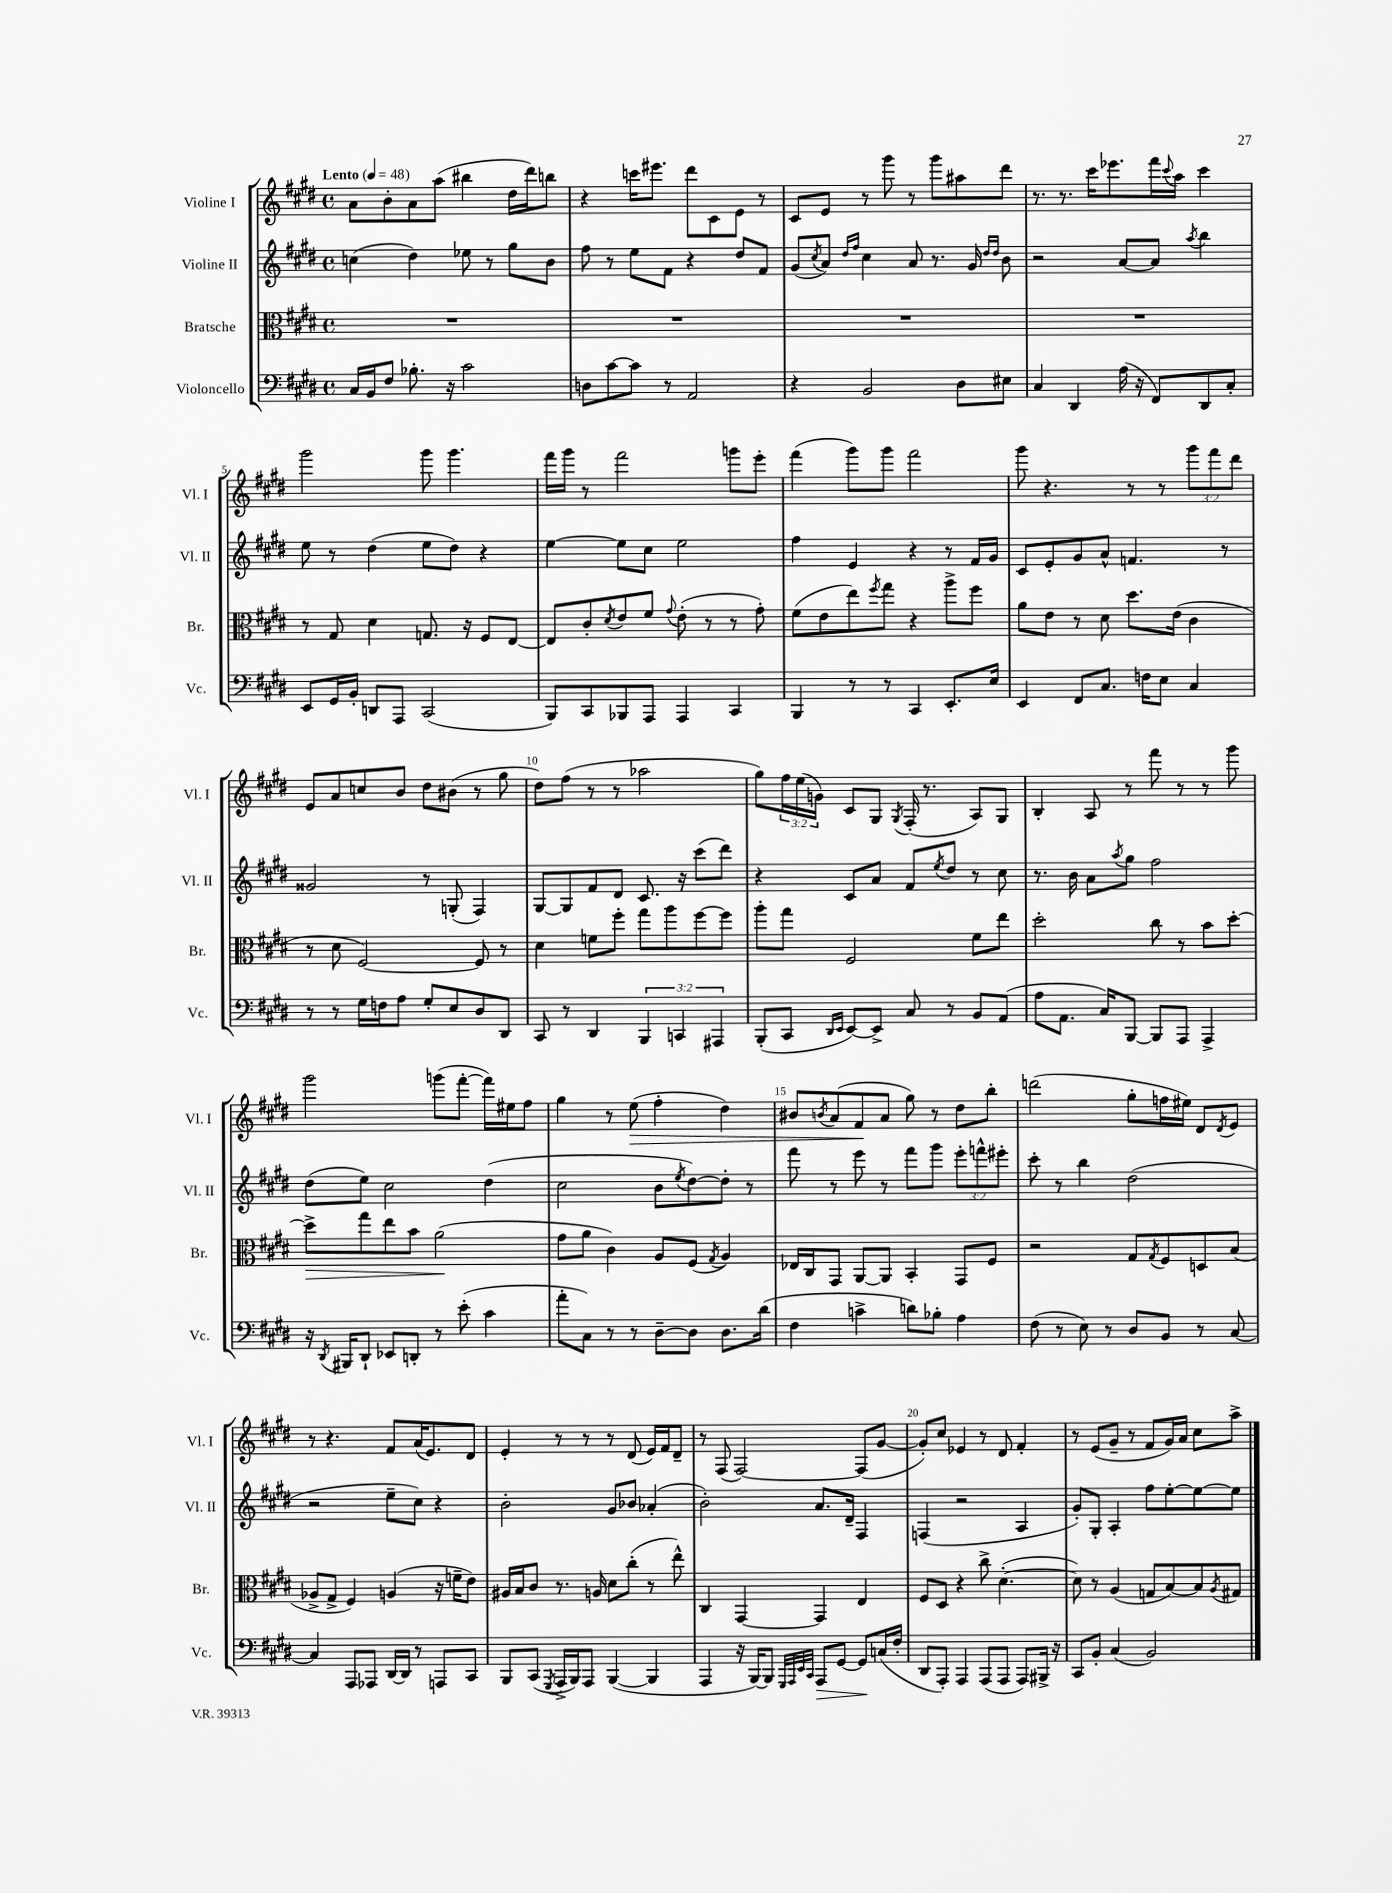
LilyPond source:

<<
\new StaffGroup <<
\new Staff = "s0" \with { instrumentName = "Violine I" shortInstrumentName = "Vl. I" } {
    \clef treble \key e \major \defaultTimeSignature \time 4/4 \override Staff.TupletNumber.text = #tuplet-number::calc-fraction-text \tempo "Lento" 4 = 48
    a'8 b'8-. a'8 a''8( bis''4 dis''16 dis'''16) b''8 |
    r4 c'''16 eis'''8. dis'''8 cis'8 e'8 r8 |
    cis'8 e'8 r8 gis'''8 r8 gis'''8 ais''8 dis'''8 |
    r8. r8. cis'''16 ees'''8. fis'''16 \appoggiatura { cis'''8 } a''16 cis'''4 |
    gis'''2 gis'''8 gis'''4. |
    fis'''16 gis'''16 r8 fis'''2 g'''8 e'''8-. |
    fis'''4( gis'''8) gis'''8 fis'''2 |
    gis'''8 r4. r8 r8 \tuplet 3/2 { gis'''8 fis'''8 dis'''8 } |
    e'8 a'8 c''8 b'8 dis''8 bis'8( r8 gis''8 |
    dis''8) fis''8( r8 r8 aes''2 |
    gis''8) \tuplet 3/2 { fis''16 e''16( g'16) } cis'8 gis8 \acciaccatura { gis8 } fis16-.( r8. a8) gis8 |
    b4-. a8 r8 fis'''8 r8 r8 gis'''8 |
    gis'''2 g'''8( fis'''8~-. fis'''16) eis''16 fis''8 |
    gis''4 r8 e''8\>( fis''4-. dis''4) |
    bis'8 \acciaccatura { b'8 } a'8( fis'8\! a'8 gis''8) r8 dis''8 b''8-. |
    d'''2( gis''8-. f''16 eis''16) dis'8 \acciaccatura { dis'8 } e'8 |
    r8 r4. fis'8 a'16( e'8.) dis'8 |
    e'4-. r8 r8 r8 dis'8( e'16) fis'16 dis'8-- |
    r8 fis8( fis2~) fis8( gis'8~ |
    gis'8-.) cis''8 ees'4 r8 dis'8 fis'4-. |
    r8 e'8( gis'8-- r8 fis'8 gis'16) a'16 cis''8 a''8-> \bar "|." |
}
\new Staff = "s1" \with { instrumentName = "Violine II" shortInstrumentName = "Vl. II" } {
    \clef treble \key e \major \defaultTimeSignature \time 4/4 \override Staff.TupletNumber.text = #tuplet-number::calc-fraction-text
    c''4( dis''4) ees''8 r8 gis''8 b'8 |
    fis''8 r8 e''8 fis'8 r4 dis''8 fis'8 |
    gis'8( \acciaccatura { cis''8 } a'8) \grace { dis''16 fis''16 } cis''4 a'8 r8. gis'16 \grace { dis''16 dis''16 } b'8 |
    r2 a'8~ a'8 \acciaccatura { a''8 } b''4 |
    e''8 r8 dis''4( e''8 dis''8) r4 |
    e''4~ e''8 cis''8 e''2 |
    fis''4 e'4 r4 r8 fis'16 gis'16 |
    cis'8 e'8-. gis'8 a'8-^ f'4. r8 |
    gisis'2 r8 g8-.( fis4) |
    gis8~ gis8 fis'8 dis'8 cis'8. r16 cis'''8( dis'''8) |
    r4 cis'8 a'8 fis'8 \acciaccatura { e''8 } dis''8 r8 cis''8 |
    r8. b'16 a'8 \acciaccatura { a''8 } gis''8 fis''2 |
    dis''8( e''8) cis''2 dis''4( |
    cis''2 b'8 \acciaccatura { e''8 } dis''8~) dis''8-. r8 |
    fis'''8 r8 e'''8 r8 fis'''8 gis'''8 \tuplet 3/2 { e'''8-. f'''8-^ eis'''8-. } |
    cis'''8-. r8 b''4 dis''2( |
    r2 e''8-- cis''8) r4 |
    b'2-. gis'8 bes'8 aes'4-.( |
    b'2-.) a'8. dis'16-- fis4 |
    f4( r2 a4 |
    gis'8-.) gis8-. a4-. fis''8 e''8~-. e''8~ e''8 \bar "|." |
}
\new Staff = "s2" \with { instrumentName = "Bratsche" shortInstrumentName = "Br." } {
    \clef alto \key e \major \defaultTimeSignature \time 4/4
    R1 |
    R1 |
    R1 |
    R1 |
    r8 gis8 dis'4 g8. r16 fis8 e8~ |
    e8 cis'8-. \acciaccatura { dis'8 } e'8 fis'8 \appoggiatura { gis'8 } e'8-.( r8 r8 gis'8-.) |
    fis'8( e'8 e''8) \acciaccatura { fis''8 } gis''8 r4 a''8-> fis''8 |
    a'8 e'8 r8 dis'8 dis''8. e'16( cis'4 |
    r8 dis'8 fis2~) fis8 r8 |
    dis'4 f'8 fis''8-. gis''8 a''8 fis''8~ fis''8 |
    a''8-. gis''8 fis2 fis'8 e''8 |
    dis''2-. cis''8 r8 b'8 dis''8~-. |
    dis''8->\> gis''8 e''8 b'8 a'2\!( |
    gis'8 a'8 cis'4) a8 fis8( \acciaccatura { gis8 } a4) |
    ees16 cis16 gis,8 a,8~ a,8 b,4-. gis,8 fis8 |
    r2 gis8 \acciaccatura { gis8 } fis8 d8 b8( |
    aes8-> gis8-> fis4) a4( r16 f'16-- e'8) |
    ais16 b16 cis'8 r8. a16 dis'8 cis''8-.( r8 e''8-^) |
    cis4 gis,4~ gis,4 e4 |
    fis8 dis8 r4 cis''8-> dis'4.~-.( |
    dis'8) r8 a4( g8 b8~) b8 \acciaccatura { a8 } gis8 \bar "|." |
}
\new Staff = "s3" \with { instrumentName = "Violoncello" shortInstrumentName = "Vc." } {
    \clef bass \key e \major \defaultTimeSignature \time 4/4 \override Staff.TupletNumber.text = #tuplet-number::calc-fraction-text
    cis16 b,16 fis8 bes8.-. r16 cis'2 |
    d8 cis'8~ cis'8 r8 a,2 |
    r4 b,2 dis8 eis8 |
    cis4 dis,4 a16( r16 fis,8) dis,8 cis8-. |
    e,8 gis,16 b,16-. d,8 a,,8 cis,2( |
    b,,8) cis,8 bes,,8 a,,8 a,,4 cis,4 |
    b,,4 r8 r8 cis,4 e,8.-. e16 |
    e,4 fis,8 cis8. f16 e8 cis4 |
    r8 r8 gis16 f16 a8 gis8-. e8 dis8 dis,8 |
    cis,8 r8 dis,4 \tuplet 3/2 { b,,4 c,4 ais,,4 } |
    b,,8-.( cis,8 \grace { dis,16 e,16 } e,8~) e,8-> cis8 r8 b,8 a,8( |
    a8 a,8. cis16) b,,8~ b,,8 a,,8 a,,4-> |
    r16 \acciaccatura { dis,8 } bis,,16 dis,8-! ees,8 d,8-. r8 e'8-.( cis'4 |
    a'8-. cis8) r8 r8 dis8~-- dis8 dis8. dis'16( |
    fis4 c'4-> d'8) bes8-. a4 |
    fis8( r8 e8) r8 dis8 b,8 r8 cis8~ |
    cis4 a,,8 aes,,8 dis,16~ dis,16 r8 a,,8 cis,8 |
    b,,8 cis,8( \acciaccatura { gis,,8 } a,,16-> b,,16) a,,8 b,,4~( b,,4 |
    a,,4 r16 b,,16~) b,,8 \grace { gis,,32 a,,32 e,32 cis,32 } a,,8\> gis,8~ gis,8\! c16( fis16-. |
    dis,8 a,,8-.) a,,4 a,,8( a,,8 a,,8) bis,,16-> r16 |
    cis,8 b,8-. cis4( b,2) \bar "|." |
}
>>
>>
\layout { \context { \Score \override BarNumber.break-visibility = ##(#f #t #t) barNumberVisibility = #(every-nth-bar-number-visible 5) } }
